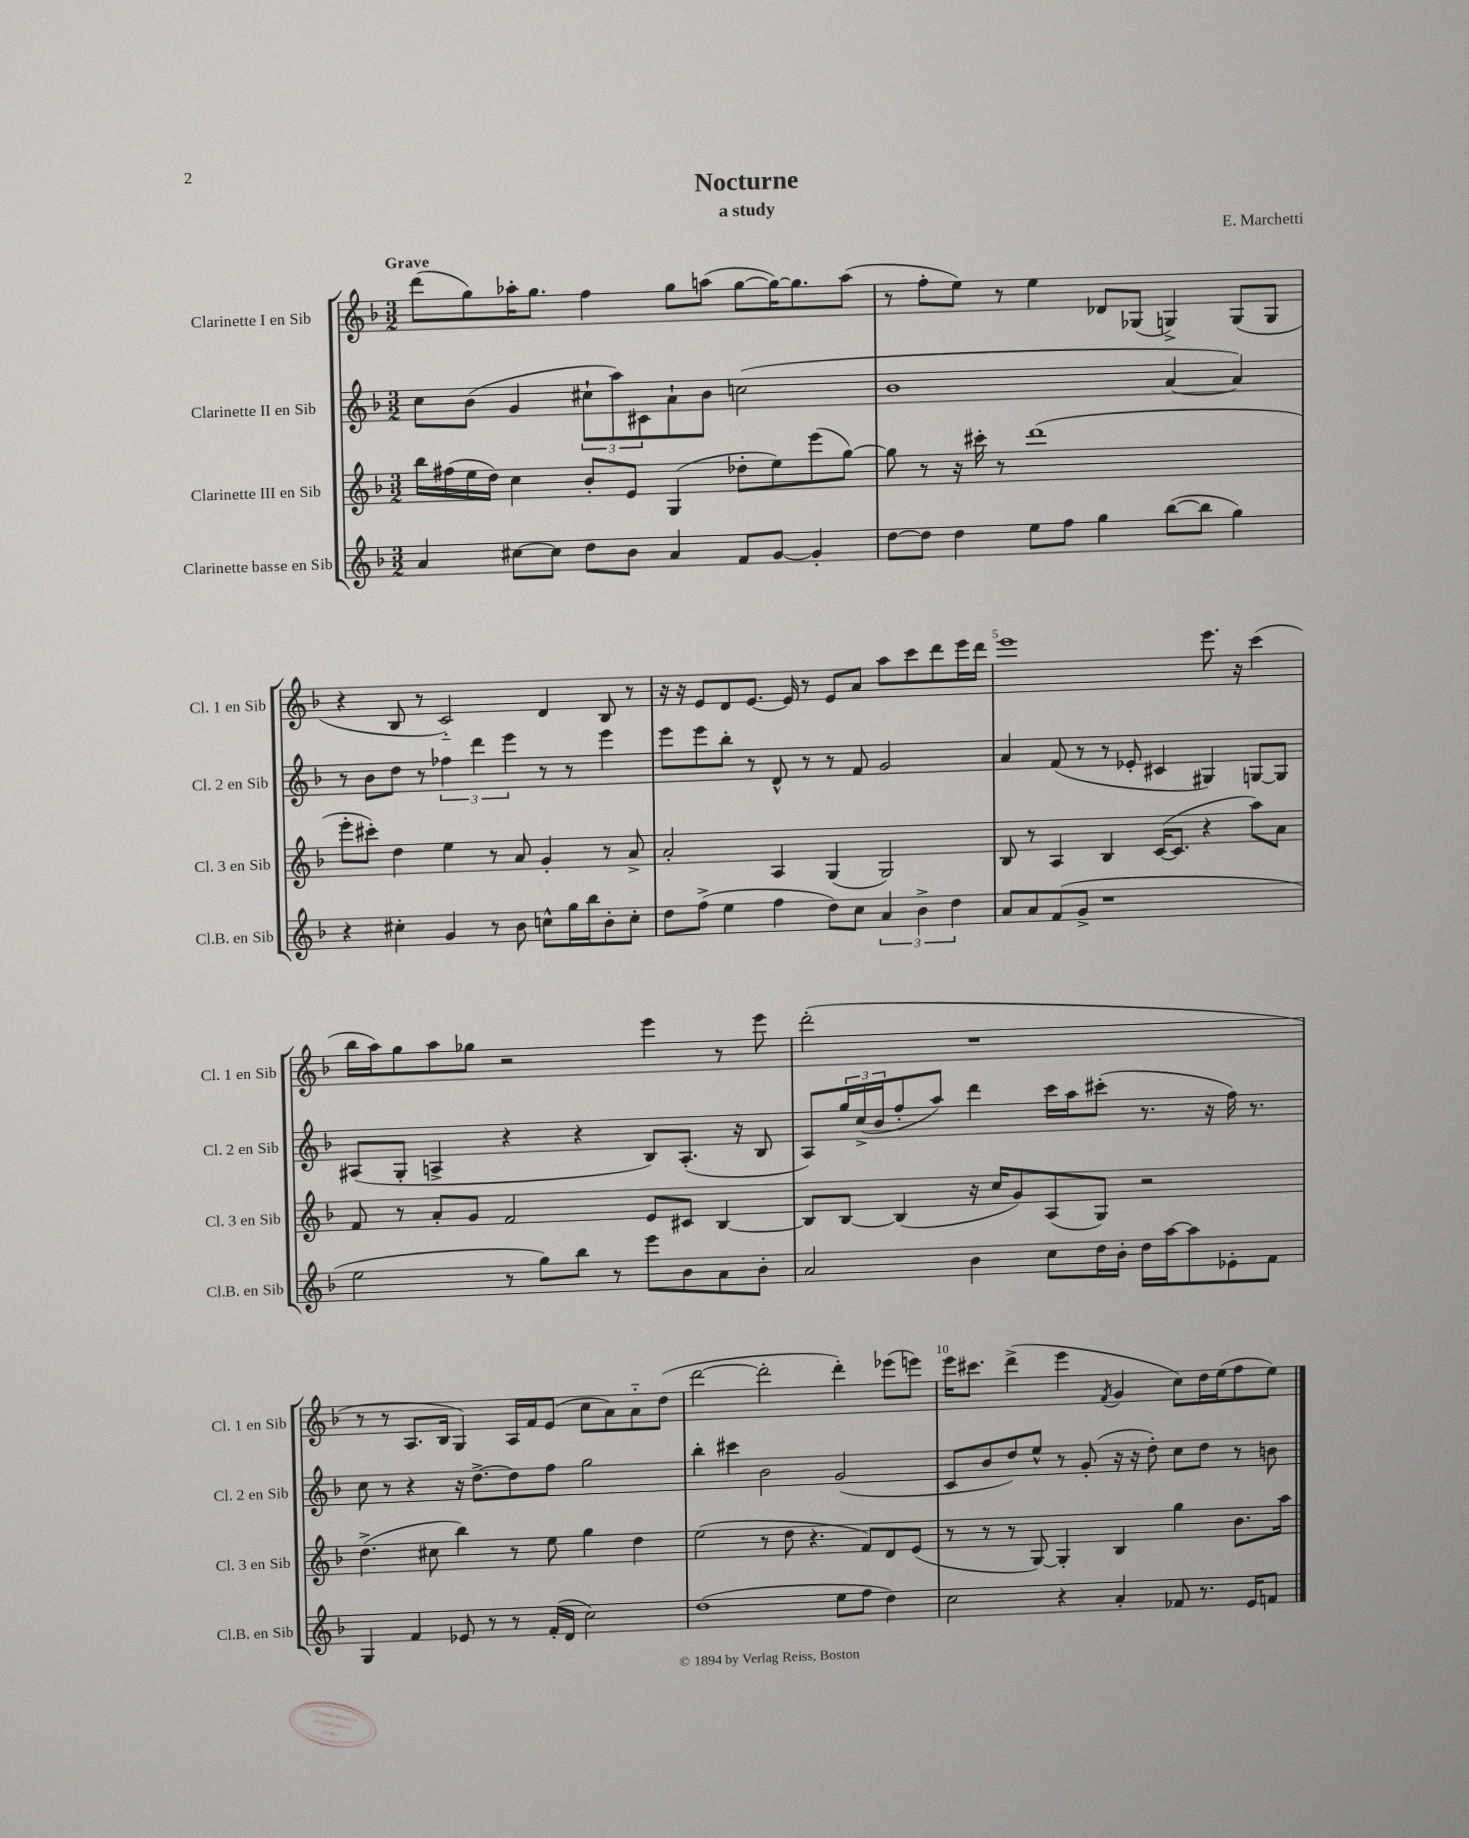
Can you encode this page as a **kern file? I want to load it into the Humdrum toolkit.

**kern	**kern	**kern	**kern
*part4	*part3	*part2	*part1
*staff4	*staff3	*staff2	*staff1
*I"Clarinette basse en Sib	*I"Clarinette III en Sib	*I"Clarinette II en Sib	*I"Clarinette I en Sib
*I'Cl.B. en Sib	*I'Cl. 3 en Sib	*I'Cl. 2 en Sib	*I'Cl. 1 en Sib
*clefG2	*clefG2	*clefG2	*clefG2
*k[b-]	*k[b-]	*k[b-]	*k[b-]
*M3/2	*M3/2	*M3/2	*M3/2
=1	=1	=1	=1
!	!	!	!LO:TX:a:B:t=Grave
4a/	16bb-\LL	8cc\L	(8ddd\L
.	(16ff#X\	.	.
.	16ee\	(8b-\J	8gg\)
.	16dd\JJ)	.	.
[8cc#X\L	4cc\	4g/	16aa-X'\K
.	.	.	8.gg\J
8cc#\J]	.	.	.
8dd\L	8b-'/L	12cc#X`\L	4ff\
.	.	12aa\)	.
8b-\J	8e/J	.	.
.	.	12c#X\	.
4a/	(4G/	8a`\	8gg\L
.	.	8b-\J	(8aan\J
8f/L	8dd-X'\L	(2ccn\	[8gg\L
[8g/J	8ee\)	.	16gg\K_)
.	.	.	8.gg\]
4g'/]	(8eee\	.	.
.	[8gg\J)	.	(8aa\J
=2	=2	=2	=2
[8dd\L	8gg\]	1b-	8r
8dd\J]	8r	.	8ff'\L
4dd\	16r	.	8ee\J)
.	16ccc#X'\	.	.
.	8r	.	8r
8ee\L	(1ddd	.	4ee\
8ff\J	.	.	.
4gg\	.	.	8d-X/L
.	.	.	(8G-X/J
([8bb-\L	.	[4a/	4Gn^/)
8bb-\J]	.	.	.
4gg\)	.	4a/])	(8G/L
.	.	.	8G/J
!!LO:LB:g=z
=3	=3	=3	=3
4r	8eee'\L	8r	4r
.	8ccc#X'\J)	8b-\L	.
4cc#X'\	4dd\	8dd\J	8B-/
.	.	8r	8r
4g/	4ee\	6ff-X\	2c/)
.	.	6ddd\	.
8r	8r	.	.
.	.	6eee\	.
8b-\	8a/	.	.
8ccn^^\L	4g'/	8r	4d/
16gg\L	.	8r	.
16bb-\J	.	.	.
8b-'\	8r	4eee\	8B-/
8cc'\J	8a^/	.	8r
=4	=4	=4	=4
8dd\L	2a'/	8eee\L	16r
.	.	.	16r
(8ff^\J	.	8eee\	8e/L
4ee\	.	8bb-'\J	8d/
.	.	8r	[8.e/J
4ff\	4A/	8d^^/	.
.	.	.	16e/]
.	.	8r	8r
8dd\L)	(4G/	8r	8e/L
8cc\J	.	8f/	8a/J
6a/	2G/)	2g/	8aa\L
.	.	.	8ccc\
6b-^\	.	.	.
.	.	.	8ddd\
6dd\	.	.	.
.	.	.	16eee\L
.	.	.	16ddd\JJ
=5	=5	=5	=5
8a/L	8B-/	4a/	1eee
8a/	8r	.	.
(8f/	4A/	(8f/	.
8g^/J	.	8r	.
1r	4B-/	8r	.
.	.	8e-X'/	.
.	([16c/KL	4c#X/	.
.	8.c/J]	.	.
.	4r	4G#X/)	8.eee\
.	.	.	16r
.	8aa\L)	[8Gn/L	(4ccc\
.	8a\J	8G/J]	.
!!LO:LB:g=z
=6	=6	=6	=6
2ee\	8f/	(8A#X/L	16bb-\LL
.	.	.	16aa\J)
.	8r	8G'/J	8gg\
.	8a'/L	4An^/	8aa\
.	8g/J	.	8gg-X\J
8r	2f/	4r	2r
8gg\L)	.	.	.
8bb-\J	.	4r	.
8r	.	.	.
8eee\L	8e/L	8B-/L)	4eee\
8b-\	8c#X/J	(8.A'/J	.
8a\	[4B-/	.	8r
.	.	16r	.
8b-'\J	.	8B-/	8eee\
=7	=7	=7	=7
2a/	8B-/L]	8A/L)	(2ddd'\
.	[8B-/J	24gg/L	.
.	.	(24cc^/	.
.	.	24b-/J	.
.	(4B-/]	8ff'/	.
.	.	8aa/J)	.
4b-\	16r	4ddd\	1r
.	16cc/KL	.	.
.	8g/)	.	.
8cc\L	(8A/	16ccc\LL	.
.	.	16aa\J	.
16dd\L	8G/J)	(8ccc#X'\J	.
16b-'\JJ	.	.	.
16dd\LL	2r	8.r	.
[16aa\J	.	.	.
8aa\]	.	.	.
.	.	16r	.
8e-X'\	.	16ff\)	.
.	.	8.r	.
8f\J	.	.	.
!!LO:LB:g=z
=8	=8	=8	=8
4G/	(4.dd^\	8cc\	8r
.	.	8r	8r
4f/	.	4r	8.A/L
.	8cc#X\	.	.
.	.	.	16B-/Jk
8e-X/	4bb-\)	16r	4G/)
.	.	[8.dd^\L	.
8r	.	.	.
8r	8r	8dd\]	16A/LL
.	.	.	16f/J
(16f'/LL	8ee\	8ff\J	(8e/J
16d/JJ	.	.	.
2cc\)	4gg\	2gg\	8cc\L
.	.	.	8a\)
.	4dd\	.	8a\
.	.	.	(8dd\J
=9	=9	=9	=9
(1dd	(2ee\	4bb-'\	[2ddd\
.	.	4ccc#X\	.
.	8r	2b-\	2ddd'\]
.	8dd\	.	.
.	4.r	.	.
8ee\L	.	(2g/	4ddd'\)
8ff\J	8f/L)	.	.
4dd\)	8d/	.	(8eee-X\L
.	(8e/J	.	8eeen\J)
=10	=10	=10	=10
2cc\	8r	8c/L	16eee\KL
.	.	.	8.ccc#X\J
.	8r	8b-/	.
.	8r	8dd/)	(4ddd^\
.	[8G/)	8ee^^/J	.
4r	4G'/]	8r	4eee\
.	.	(8g'/	.
.	.	.	8qf/
4a'/	4B-/	16r	4g/
.	.	16r	.
.	.	8dd'\)	.
8f-X/	4gg\	8cc\L	8cc\L)
8.r	.	8dd\J	16dd\L
.	.	.	(16ee\J
.	8.b-\L	8r	8ff\
16e/KL	.	.	.
8fn/J	.	8bn\	8ee\J)
.	16aa\Jk	.	.
==	==	==	==
*-	*-	*-	*-
